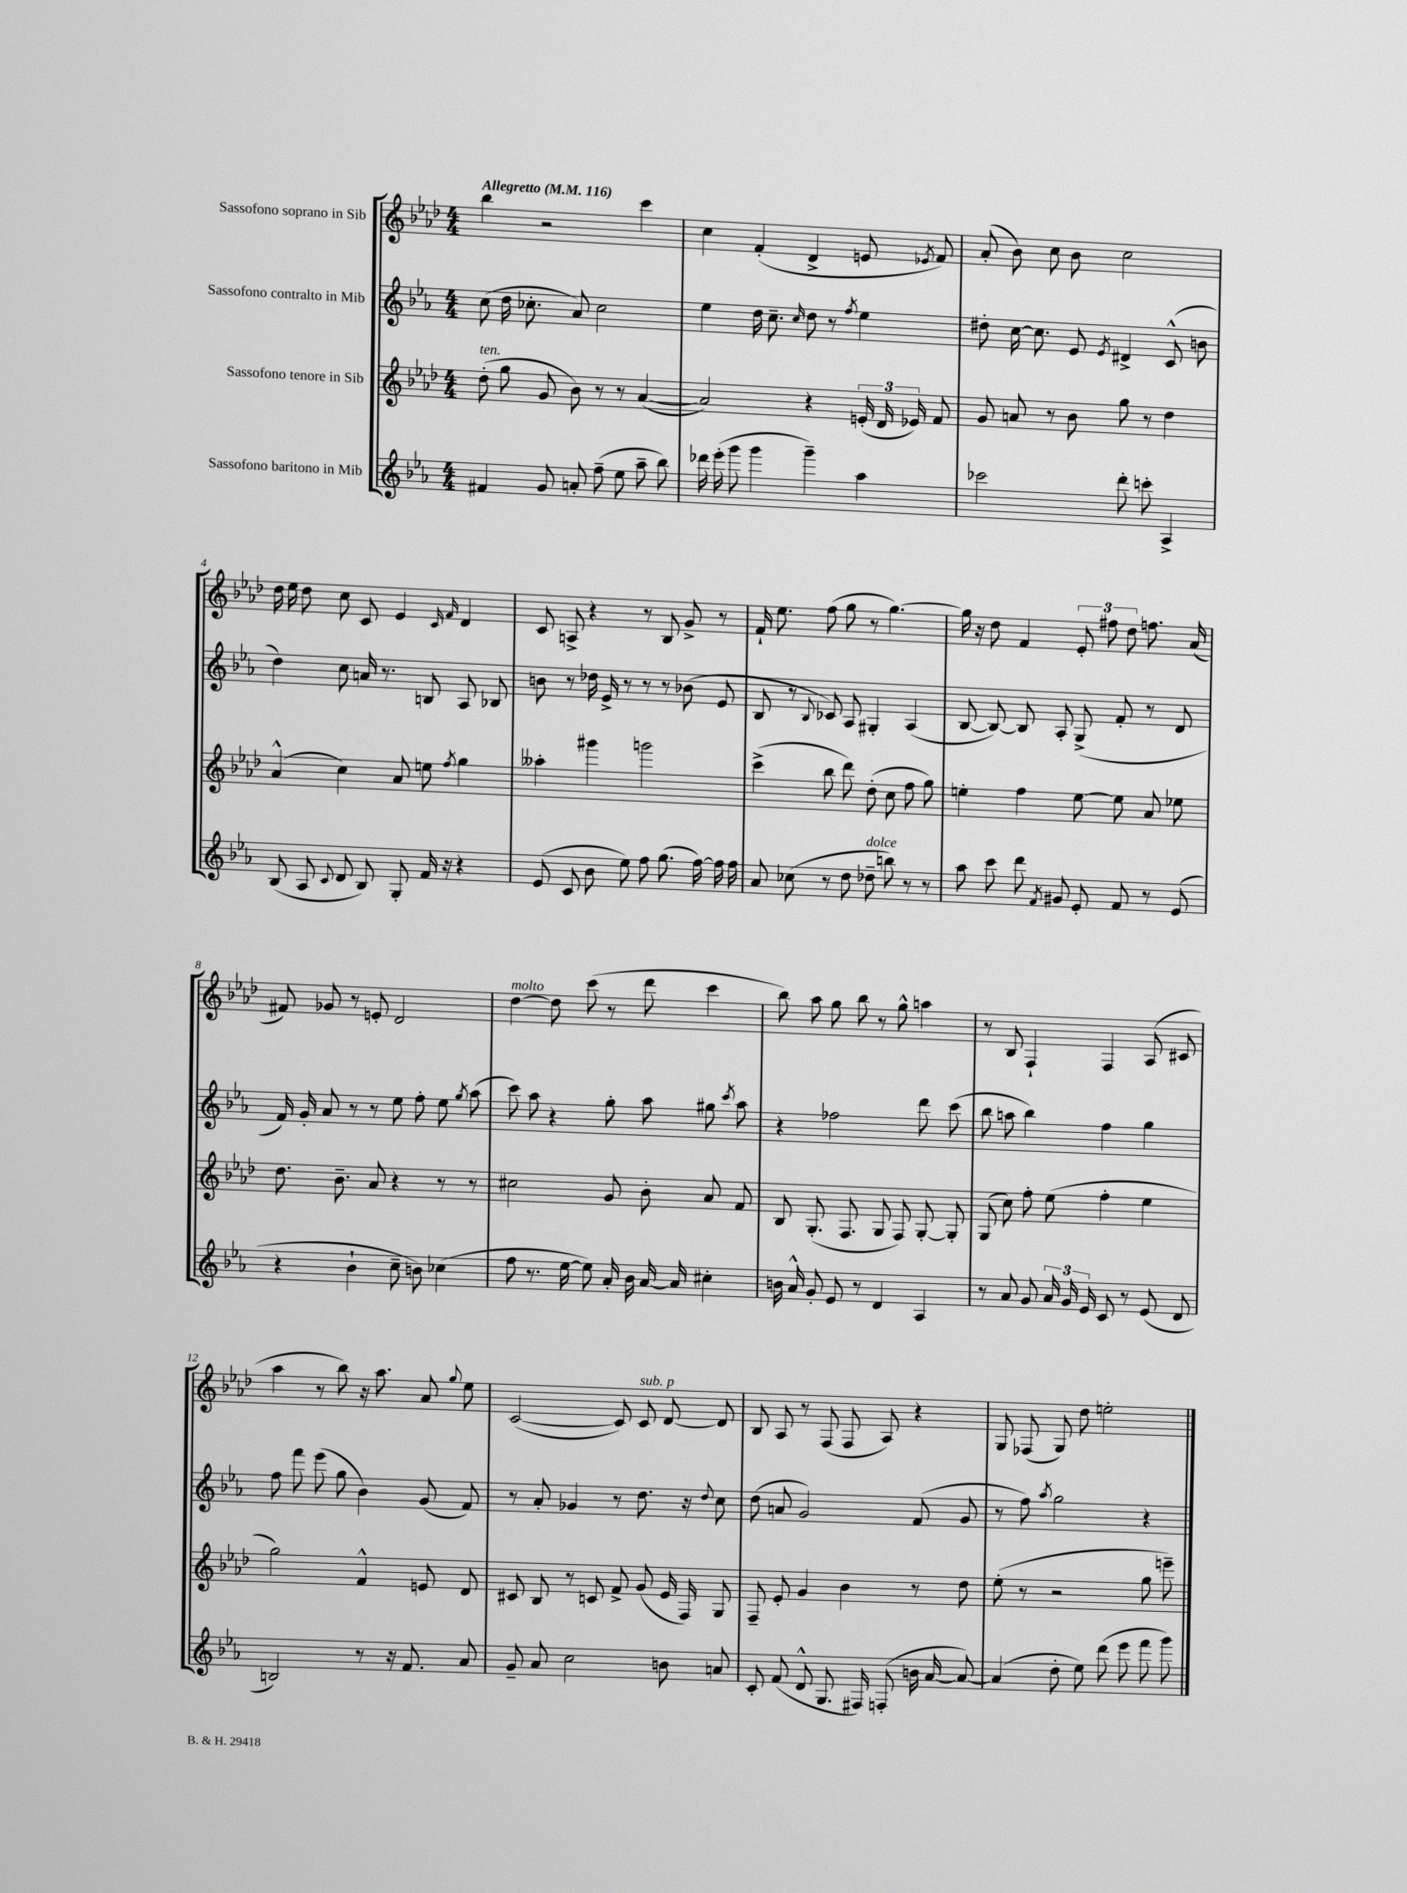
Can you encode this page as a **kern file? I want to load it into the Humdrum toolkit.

**kern	**kern	**kern	**kern
*staff4	*staff3	*staff2	*staff1
*clefG2	*clefG2	*clefG2	*clefG2
*k[b-e-a-]	*k[b-e-a-d-]	*k[b-e-a-]	*k[b-e-a-d-]
*M4/4	*M4/4	*M4/4	*M4/4
*MM116	*MM116	*MM116	*MM116
4f#/	(8dd-'\	(8cc\	4bb-\
.	8gg\	16dd\	.
.	.	8.cc-'\	.
8g/	8g/	.	2r
8a'/	8b-\)	8a-/)	.
(8ff~\	8r	2cc-\	.
8ee-\	8r	.	.
8aa-~\	([4a-/	.	4ccc\
8bb-\)	.	.	.
=	=	=	=
16ddd-\	2a-/])	4ee-\	4cc\
(16eee-'\	.	.	.
8ggg\	.	.	.
4ggg\	.	16dd\	(4f'/
.	.	8.cc~\	.
.	.	16qqcc/	.
4ggg~\)	4r	8dd\	4d-^/
.	.	8r	.
.	.	8qff/	.
4aa-\	(24e'/	4ee-\	8e/
.	24d-/	.	.
.	24e-/)	.	.
.	.	.	8qe-/
.	8f/	.	8f/)
=	=	=	=
2ccc-\	8g/	8dd#'\	(8a-'/
.	8a/	[16cc\	8b-\)
.	.	8.cc\]	.
.	8r	.	8cc\
.	8b-\	8e-/	8b-\
.	.	8qe-/	.
8ddd'\	8gg\	4d#^/	2cc\
8ccc'\	8r	.	.
4A-^/	4dd-\	(8c^^/	.
.	.	8b\	.
=	=	=	=
(8B-/	(4a-^^/	4dd\)	16dd-\
.	.	.	16ee-\
8A-/	.	.	8dd-\
8qqc/	.	.	.
8d/	4cc\)	8cc\	8cc\
8B-/)	.	16a/	8c/
.	.	8.r	.
8G'/	8a-/	.	4e-/
16f/	8ee\	8B/	.
16r	.	.	.
.	.	.	16qqc/
.	8qff/	.	16qqf/
4r	4gg\	8A-/	4d-/
.	.	8B-/	.
=	=	=	=
(8e-/	4aa--'\	8b\	8c/
8c/	.	8r	8A^/
8b-\	4ggg#\	16dd-\	4r
.	.	16e-^/	.
8ee-\)	.	8r	.
8ff\	2ggg\	8r	8r
(8.gg\	.	8r	8B-/
.	.	(8b-\	8g^/
[16ff\)	.	.	.
16ff\]	.	8e-/	8r
16ff\	.	.	.
=	=	=	=
8a-/	(4ccc^\	8B-/	16f`/
.	.	.	8.ee-\
(8cc-\	.	8r	.
.	.	8qqB-/	.
8r	8bb-\	8c-/)	(8ff\
8dd\	8ddd-\)	8A-/	8gg\
8dd-~\	(8dd-'\	4G#'/	8r
8bb\)	8cc\	.	[4.gg\)
8r	8ff\	(4A-/	.
8r	8gg\)	.	.
=	=	=	=
8aa-\	4ee'\	[8B-/	16gg\]
.	.	.	16r
8ccc\	.	8B-/_)	8dd-\
8ddd\	4ff\	8B-/]	4f/
8qf/	.	.	.
8g#/	.	8A-'/	.
8e-'/	[8ee\	(8G^/	12e-'/
.	.	.	12ff#\
8f/	8ee\]	8f'/	.
.	.	.	12dd-\
8r	8a-/	8r	8.ff\
(8e-/	8ee-\	8d/	.
.	.	.	(16a-/
=	=	=	=
4r	8.dd-\	16f/)	8f#/)
.	.	16g'/	.
.	.	8a-/	8g-/
.	8.b-~\	.	.
4b-`\	.	8r	8r
.	8a-/	8r	8e'/
8cc~\	4r	8ee-\	2d-/
8b\)	.	8ff'\	.
(4cc-\	8r	8ee-\	.
.	.	8qgg/	.
.	8r	(8aa-\	.
=	=	=	=
8ff\	2cc#\	8ccc\)	[4dd-\
8.r	.	8aa-\	.
.	.	4r	8dd-\]
[16ee-\	.	.	.
8ee-\])	.	.	(8ccc\
16a-'/	8g/	8gg'\	8r
16b-\	.	.	.
[16a-/	8b-'\	8aa-\	8ddd-\
16a-/]	.	.	.
4cc#'\	8a-/	8gg#\	4ccc\
.	.	8qccc/	.
.	8f/	8aa-\	.
=	=	=	=
16b\	8B-/	4r	8bb-\)
16a-^^/	.	.	.
8g'/	(8.G'/	.	8aa-\
8e-/	.	2ff-\	8gg\
.	8.F/	.	.
8r	.	.	8bb-\
4d/	8G/	.	8r
.	8F/)	.	8gg^^\
4A-/	[8G'/	8ddd\	4aa\
.	8G'/]	(8ccc\	.
=	=	=	=
8r	(8G/	8bb-\	8r
8a-/	8cc\)	8aa\	8B-/
8g/	8ff'\	4bb-\)	4F`/
24a-/	(8ee-\	.	.
24g/	.	.	.
24e-/	.	.	.
8c/	4ff'\	4ff\	4F/
8r	.	.	.
(8e-/	4ee-\	4gg\	(8A-/
8d/	.	.	8c#/
=	=	=	=
2B/)	2gg\)	8ff\	4aa-\
.	.	8fff\	.
.	.	(8eee-\	8r
.	.	8gg\	8bb-\)
8r	4f^^/	4b-\)	16r
.	.	.	8.aa-\
16r	.	.	.
8.f/	.	.	.
.	8e/	(8g/	8a-/
.	.	.	8qqgg/
8a-/	8d-/	8f/)	8ee-\
=	=	=	=
8g~/	8c#/	8r	([2c/
8a-/	8B-/	8a-'/	.
2cc\	8r	4g-/	.
.	8c/	.	.
.	8f^/	8r	8c/])
.	(8g/	8.dd\	8c/
8b\	16e-/	.	[8d-/
.	16F/)	16r	.
.	.	8qqdd/	.
8a/	8G/	8cc\	8d-/]
=	=	=	=
8c'/	8F~/	(8dd\	8B-/
(8f/	8e-'/	8a/	8A-/
8d^^/	4g/	2g/)	8r
8.G/	.	.	(8F/
.	4b-\	.	8F/
16F#/)	.	.	.
(8F'/	.	.	8A-/)
16b\	8r	(8f/	4r
[16a-/	.	.	.
8a-/_)	8dd-\	8g/	.
=	=	=	=
(4a-/]	(8ee-'\	8r	8G/
.	8r	8ff\)	(8F-/
.	.	8qaa-/	.
8dd'\	2r	2gg\	8G/)
8ee-\)	.	.	8dd-\
(8ddd\	.	.	2ee'\
8eee-\	.	.	.
8fff\	8gg\	4r	.
8ggg\)	8eee~\)	.	.
==	==	==	==
*-	*-	*-	*-
